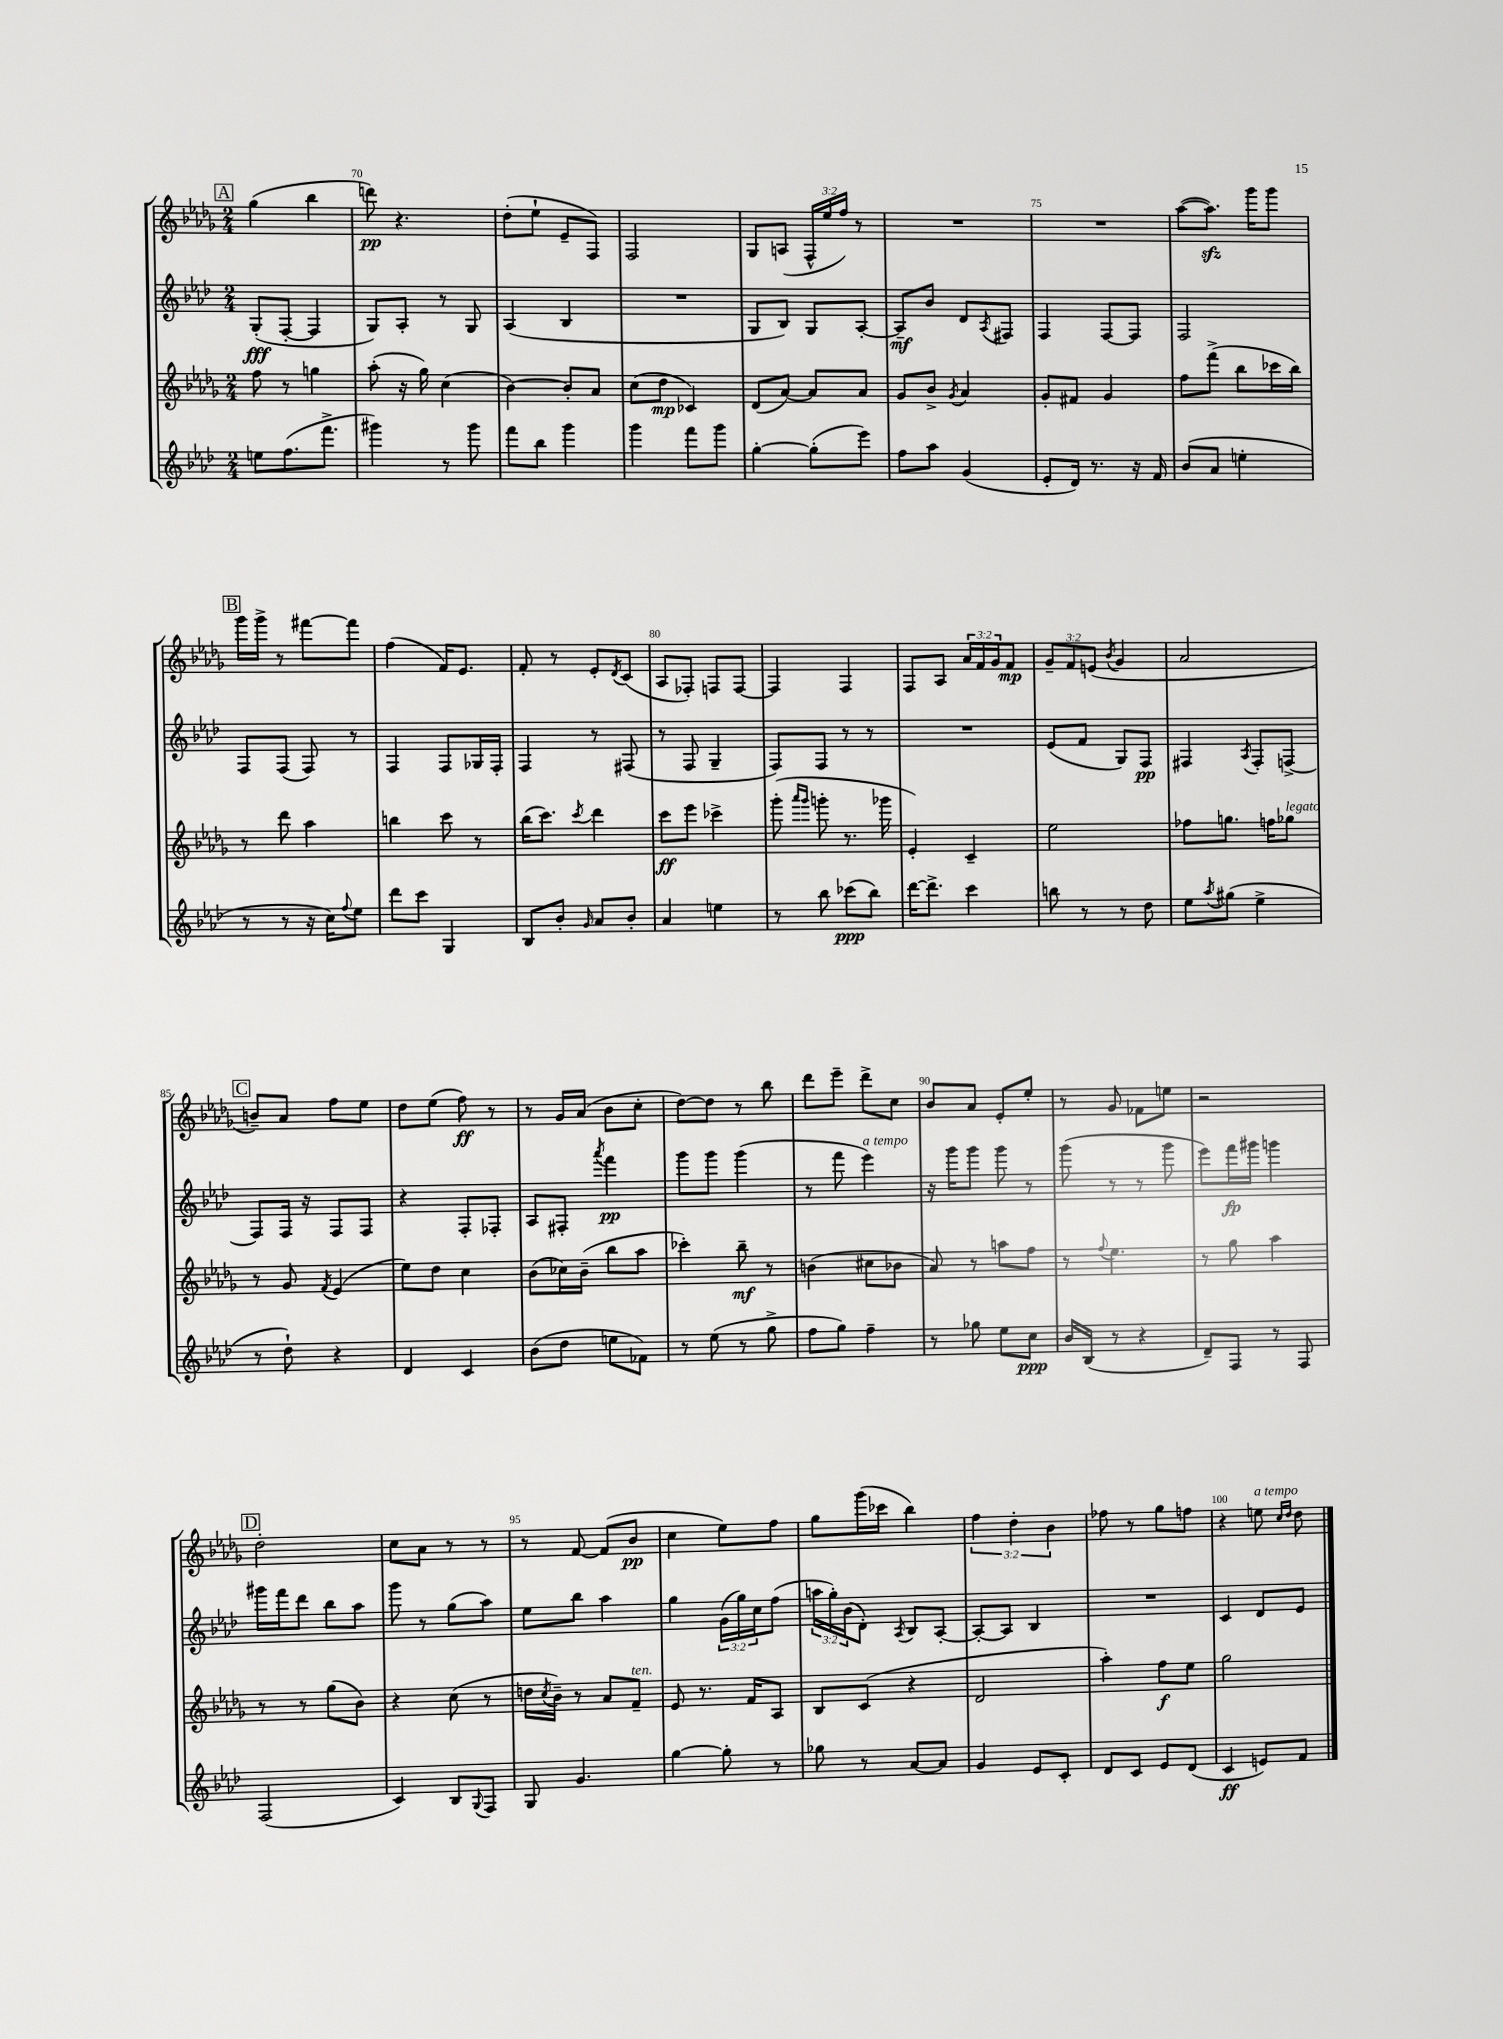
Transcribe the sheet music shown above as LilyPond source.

<<
\new StaffGroup <<
\new Staff = "s0" {
    \clef treble \key des \major \numericTimeSignature \time 2/4 \override Staff.TupletNumber.text = #tuplet-number::calc-fraction-text
    \mark \markup { \box "A" } ges''4( bes''4 |
    d'''8\pp) r4. |
    des''8-.( ees''8-! ees'8-- f8) |
    f2 |
    ges8 a8( \tuplet 3/2 { f16-^ ees''16 f''16) } r8 |
    R2 |
    R2 |
    aes''8~( aes''8.\sfz) ges'''16 ges'''8 |
    \mark \markup { \box "B" } ges'''16 ges'''16-> r8 fis'''8~ fis'''8 |
    f''4( f'16) ees'8. |
    f'8-. r8 ees'8-. \acciaccatura { des'8 } c'8( |
    aes8 fes8-.) f8 f8~ |
    f4 f4 |
    f8 aes8 \tuplet 3/2 { aes'16 f'16 ges'16 } f'8\mp |
    \tuplet 3/2 { ges'8-- f'8 e'8( } \acciaccatura { bes'8 } ges'4 |
    aes'2 |
    \mark \markup { \box "C" } b'8--) aes'8 f''8 ees''8 |
    des''8 ees''8( f''8\ff) r8 |
    r8 ges'16 aes'16( bes'8 c''8-. |
    des''8~) des''8 r8 bes''8 |
    des'''8 ees'''8-- des'''8-> c''8 |
    bes'8 aes'8 ees'8-. ees''8-. |
    r8 ges'8 fes'8 e''8 |
    r2 |
    \mark \markup { \box "D" } des''2-. |
    c''8 aes'8 r8 r8 |
    r8 f'8~ f'8( bes'8\pp |
    c''4 ees''8) f''8 |
    ges''8 ges'''16( ces'''16 bes''4) |
    \tuplet 3/2 { f''4 des''4-. bes'4 } |
    fes''8 r8 ges''8 f''8 |
    r4 e''8^\markup { \italic "a tempo" } \grace { c''16 des''16 } des''8 \bar "|." |
}
\new Staff = "s1" {
    \clef treble \key aes \major \numericTimeSignature \time 2/4 \override Staff.TupletNumber.text = #tuplet-number::calc-fraction-text
    \mark \markup { \box "A" } g8-.\fff( f8~-. f4 |
    g8) aes8-. r8 g8 |
    aes4( bes4 |
    R2 |
    g8 bes8) g8 aes8~-. |
    aes8--\mf bes'8 des'8 \acciaccatura { aes8 } fis8 |
    f4 f8~ f8 |
    f2 |
    \mark \markup { \box "B" } f8 f8( f8) r8 |
    f4 f8 ges16 f16-. |
    f4 r8 fis8( |
    r8 f8 g4-- |
    f8) f8 r8 r8 |
    R2 |
    ees'8( f'8 g8) f8\pp |
    fis4 \acciaccatura { aes8 } fis8-. f8~-> |
    \mark \markup { \box "C" } f8 f16 r16 f8 f8 |
    r4 f8-. fes8-. |
    aes8 fis8-. \acciaccatura { aes'''8 } f'''4\pp |
    g'''8 g'''8 g'''4( |
    r8 f'''8 ees'''4^\markup { \italic "a tempo" }) |
    r16 g'''16 g'''8 g'''8 r8 |
    g'''8( r8 r8 g'''8 |
    ees'''8) f'''16\fp gis'''16 g'''4 |
    \mark \markup { \box "D" } gis'''16 f'''16 des'''8 bes''8 aes''8 |
    g'''8 r8 g''8( aes''8) |
    ees''8 bes''8 aes''4 |
    g''4 \tuplet 3/2 { g'16( g''16) c''16 } f''8( |
    \tuplet 3/2 { a''16 g''16-.) bes'16( } des'8-.) \acciaccatura { aes8 } bes8 aes8~-. |
    aes8~-. aes8 bes4 |
    R2 |
    c'4 des'8 ees'8 \bar "|." |
}
\new Staff = "s2" {
    \clef treble \key des \major \numericTimeSignature \time 2/4
    \mark \markup { \box "A" } f''8 r8 g''4 |
    aes''8-.( r16 ges''16) c''4( |
    bes'4~) bes'8-. aes'8 |
    c''8( des''8\mp ces'4) |
    des'8( aes'8~) aes'8 aes'8 |
    ges'8 bes'8-> \acciaccatura { ges'8 } aes'4 |
    ges'8-. fis'8 ges'4 |
    f''8 f'''8->( bes''8 ces'''16 bes''16) |
    \mark \markup { \box "B" } r8 des'''8 aes''4 |
    b''4 c'''8 r8 |
    bes''16( c'''8.) \acciaccatura { c'''8 } des'''4 |
    c'''8\ff ees'''8 ces'''4-> |
    ges'''8-.( \grace { aes'''16 ges'''16 } g'''8-. r8. ges'''16 |
    ees'4-.) c'4-- |
    ees''2 |
    fes''8 g''8. f''16 ges''8^\markup { \italic "legato" } |
    \mark \markup { \box "C" } r8 ges'8 \acciaccatura { f'8 } ees'4( |
    ees''8) des''8 c''4 |
    bes'8( ces''16) bes'16--( bes''8 aes''8 |
    ces'''4-.) bes''8--\mf r8 |
    b'4( cis''8 bes'8 |
    aes'8) r8 a''8 f''8 |
    r8 \appoggiatura { f''8 } ees''4. |
    r8 ges''8 aes''4 |
    \mark \markup { \box "D" } r8 r8 ges''8( bes'8) |
    r4 c''8( r8 |
    d''16 \acciaccatura { c''8 } bes'16--) r8 aes'8 f'8--^\markup { \italic "ten." } |
    ees'8 r8. f'16 aes8 |
    bes8 c'8( r4 |
    des'2 |
    aes''4-.) f''8\f ees''8 |
    ges''2 \bar "|." |
}
\new Staff = "s3" {
    \clef treble \key aes \major \numericTimeSignature \time 2/4
    \mark \markup { \box "A" } e''8 f''8.( f'''8.-> |
    gis'''4) r8 gis'''8 |
    f'''8 bes''8 g'''4 |
    g'''4 f'''8 g'''8 |
    g''4~-. g''8-.( ees'''8) |
    f''8 aes''8 g'4( |
    ees'8-. des'16) r8. r16 f'16 |
    bes'8( aes'8 e''4-. |
    \mark \markup { \box "B" } r8 r8 r16 c''16) \appoggiatura { f''8 } ees''8 |
    des'''8 c'''8 g4 |
    bes8 bes'8-. \grace { g'16 } aes'8 bes'8-. |
    aes'4 e''4 |
    r8 bes''8 ces'''8\ppp( bes''8) |
    des'''16~ des'''8.-> c'''4 |
    b''8 r8 r8 des''8 |
    ees''8 \acciaccatura { aes''8 } gis''8( ees''4-> |
    \mark \markup { \box "C" } r8 des''8-!) r4 |
    des'4 c'4 |
    bes'8( des''8 e''8 fes'8) |
    r8 ees''8( r8 g''8-> |
    f''8 g''8) f''4-- |
    r8 ges''8 ees''8 c''8\ppp |
    bes'16 bes16( r8 r4 |
    des'8--) f8 r8 f8 |
    \mark \markup { \box "D" } f2( |
    c'4) bes8 \appoggiatura { g8 } f8 |
    g8 g'4. |
    g''4~ g''8-. r8 |
    ges''8 r8 aes'8~ aes'8 |
    g'4 ees'8 c'8-. |
    des'8 c'8 ees'8 des'8( |
    c'4\ff e'8) f'8 \bar "|." |
}
>>
>>
\layout { \context { \Score currentBarNumber = #69 \override BarNumber.break-visibility = ##(#f #t #t) barNumberVisibility = #(every-nth-bar-number-visible 5) } }
